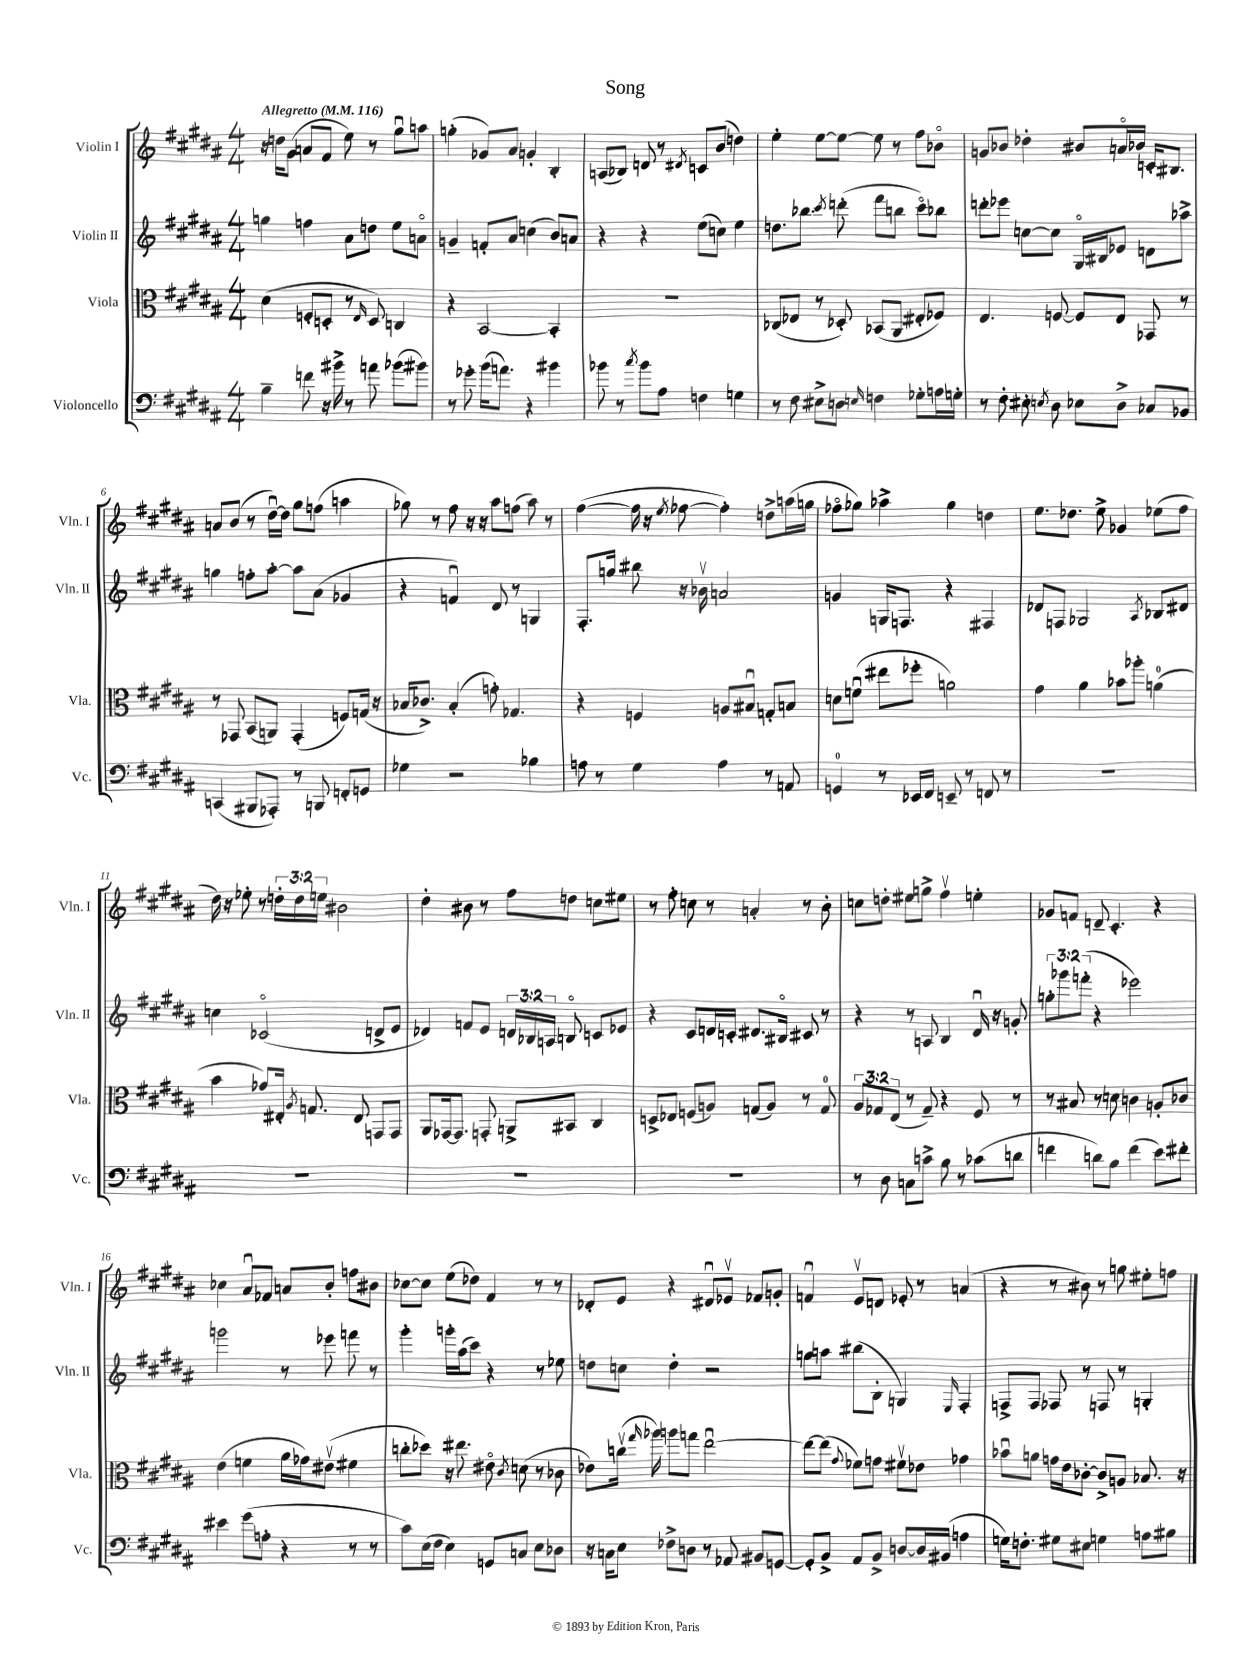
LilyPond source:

\header { title = "Song" }
<<
\new StaffGroup <<
\new Staff = "s0" \with { instrumentName = "Violin I" shortInstrumentName = "Vln. I" } {
    \clef treble \key b \major \numericTimeSignature \time 4/4 \override Staff.TupletNumber.text = #tuplet-number::calc-fraction-text \tempo "Allegretto" 4 = 116
    \autoBeamOff r16 d''16[ gis'8]( a'8[ fis'8] e''8) r8 gis''8[\downbow a''8] |
    g''4-.( ges'8[) ais'8] g'4-. b4-. |
    a8[( bes8]) d'8 r8 \acciaccatura { dis'8 } c'8[ b'8]( d''4) |
    e''4-. e''8[~ e''8]~ e''8 r8 fis''8[ bes'8]\flageolet |
    g'8[ bes'8] des''4-. bis'8[ a'16\flageolet bes'16] c'16[-. bis8.] |
    a'8[ b'8]( r8 dis''16[~\downbow) dis''16] gis''8[ f''8]( a''4 |
    ges''8) r8 fis''8 r16 r16 ais''8[ f''8]( ais''8) r8 |
    fis''4~( fis''16 r16 \acciaccatura { e''8 } fes''8~ fes''4-.) d''8[-> a''16( g''16] |
    fes''8[\flageolet ges''8]) aes''4-> ges''4 d''4 |
    e''8.[ des''8.] e''8-> ges'4 ees''8[( fis''8] |
    dis''16) r16 ees''8-. r8 \tuplet 3/2 { d''16[-. d''16 e''16] } bis'2 |
    dis''4-. bis'8 r8 fis''8[ d''8] c''8[ eis''8] |
    r8 fis''8-. c''8 r8 a'4-. r8 b'8-. |
    c''8[ d''8]-. eis''8[ g''8]-> fis''4\upbow e''4-. |
    ges'8[ f'8] d'8-- cis'4.-. r4 |
    ces''4 ais'8[\downbow fes'8] a'8[ b'8]-. f''8[ bis'8] |
    ces''8[~ ces''8] e''8[( des''8]) fis'4 r8 r8 |
    des'8[-. e'8] r4 dis'8[\downbow ees'8]\upbow fes'8[ g'8]-. |
    f'4\downbow e'8[\upbow d'8] ees'8-. r8 a'4( |
    r4 r8 bis'8) r8 g''8 eis''8[-. f''8] \bar "|." |
}
\new Staff = "s1" \with { instrumentName = "Violin II" shortInstrumentName = "Vln. II" } {
    \clef treble \key b \major \numericTimeSignature \time 4/4 \override Staff.TupletNumber.text = #tuplet-number::calc-fraction-text
    \autoBeamOff g''4 f''4 ais'8[ d''8] e''8[ a'8]\flageolet |
    g'4-- f'8[-. ais'8] c''4( b'8[) a'8] |
    r4 r4 e''8[( c''8]) e''4 |
    d''8.[ bes''8.] \acciaccatura { cis'''8 } d'''8-.( fis'''8[ b''8] cis'''8[\flageolet) bes''8] |
    d'''8[-. ees'''8] c''8[~ c''8] gis16[\flageolet bis16 ees'8] d'8[ aes''8]-> |
    g''4 f''8[-. ais''8]~-. ais''8[ ais'8]( ges'4 |
    r4 f'4\downbow) dis'8 r8 g4 |
    fis8.[-. g''16] bis''8 r16 bes'16\upbow a'2 |
    g'4 g16[ f8.] r4 fis4 |
    des'8[ f8] ges2 \acciaccatura { ais8 } bes8[ dis'8] |
    c''4 ces'2\flageolet( d'8[-> e'8] |
    des'4) f'8[ e'8] \tuplet 3/2 { d'16[ bes16 a16] } b8\flageolet c'8[ ees'8] |
    r4 cis'8[ d'16 c'16]-. dis'8.[ bis16]\flageolet cis'8 r8 |
    r4 r8 a8 b4 dis'16\downbow r16 g'8-. |
    \tuplet 3/2 { g''8[-. ges'''8 f'''8]-.( } r4 ees'''2) |
    g'''2 r8 ees'''8 f'''8 r8 |
    gis'''4-. g'''16[-. ais''16( cis'''8]) r4 r8 ees''8 |
    d''8[ c''8] d''4-. r2 |
    g''8[ a''8] bis''8[( b8]-. g4) \grace { e16 } fis4-. |
    f8[-> f8] fes8 r8 f8 r8 g4-. \bar "|." |
}
\new Staff = "s2" \with { instrumentName = "Viola" shortInstrumentName = "Vla." } {
    \clef alto \key b \major \numericTimeSignature \time 4/4 \override Staff.TupletNumber.text = #tuplet-number::calc-fraction-text
    \autoBeamOff dis'4( f8[-. d8]-. r8 \grace { e16 } d8) c4 |
    r4 b,2~ b,4-. |
    R1 |
    ces8[( ees8] r8 des8-.) bes,8[( ais,8] eis8[-. fes8]) |
    e4. f8~ f8[ e8] ges,8 r8 |
    r8 ges,8 b,8[( a,8]) ges,4-.( f8[) g16]( r16 |
    bes16[ ces'8.]->) bes4-.( g'8-.) ges4. |
    r4 f4 a8[ bis8]\downbow g8[-. b8] |
    d'8[ f'8]\downbow( eis''8[ fes''8]-. a'2) |
    gis'4 ais'4 bes'8[ aes''8]-. a'4-0( |
    b'4 ges'8[) eis16]-. \acciaccatura { ais8 } g8. eis8 g,8[ g,8] |
    ais,8[ ges,16~ ges,8.] g,8-. a,8[-> bis,8] cis4 |
    d8[-> ees8] f8[( a8]) g8[( a8]) r8 g8-0 |
    \tuplet 3/2 { ais8[ ges8 e8]( } r8 ges8--) r4 fis8 r8 |
    r8 bis8 r8 d'8 c'4 a8[-. ces'8] |
    e'4( f'4 ais'16[ ges'16) eis'8]\upbow( fis'4 |
    c''8[-. des''8]) r16 eis''8. eis'8\flageolet \acciaccatura { cis'8 } d'8( r8 ces'8 |
    ees'8[) c''16]\upbow( \grace { gis''16 } aes''16) a''8[ g''8] e''2~\downbow |
    e''8[~ e''8]( \appoggiatura { gis'8 } fes'8[) g'8] fis'8[\upbow ees'8] ges'4 |
    bes'8[\downbow a'8] g'16[ e'16 ces'8]~-. ces'8[-> a8] bes8. r16 \bar "|." |
}
\new Staff = "s3" \with { instrumentName = "Violoncello" shortInstrumentName = "Vc." } {
    \clef bass \key b \major \numericTimeSignature \time 4/4
    \autoBeamOff b4-- f'8 r16 bis'16-> r8 a'8 bes'8[( bis'8]) |
    r8 ges'8-. b'16[( a'8.]) r4 bis'4 |
    bes'8 r8 \acciaccatura { cis''8 } bes'8[ ais8] f4 g4 |
    r8 fis8 eis8[-> d8] \grace { e16 } f4 ges8[-. a16 g16]-. |
    r8 fis8-. eis8-. \acciaccatura { e8 } dis8 ees8[ dis8]-> ces8[ bes,8] |
    c,4( bis,,8[ aes,,8]-.) r8 b,,8 f,8[-. g,8] |
    ges4 r2 bes4 |
    a8 r8 gis4 a4 r8 a,8 |
    g,4-0 r8 ees,16[ fis,16] e,8-- r8 f,8 r8 |
    R1 |
    R1 |
    R1 |
    R1 |
    r8 dis8 c8[ c'8]-> b8 r8 ces'8[( d'8] |
    f'4 d'8[) b8] f'4( e'8[) fis'8]-. |
    eis'4 gis'8[( a8]-. r4 r8 r8 |
    cis'8[) e16( fis16] e4) g,8[ c8] e8[ des8] |
    r16 c16[ e8] fes8[-> d8] r8 aes,8 bis,8[ g,8]~ |
    g,8[-. b,8]-> ais,8[ b,8]-> d8[~ d16 bis,16]( a4 |
    g16[) f8.]-. gis8[ eis8] g4 a8[ bis8] \bar "|." |
}
>>
>>
